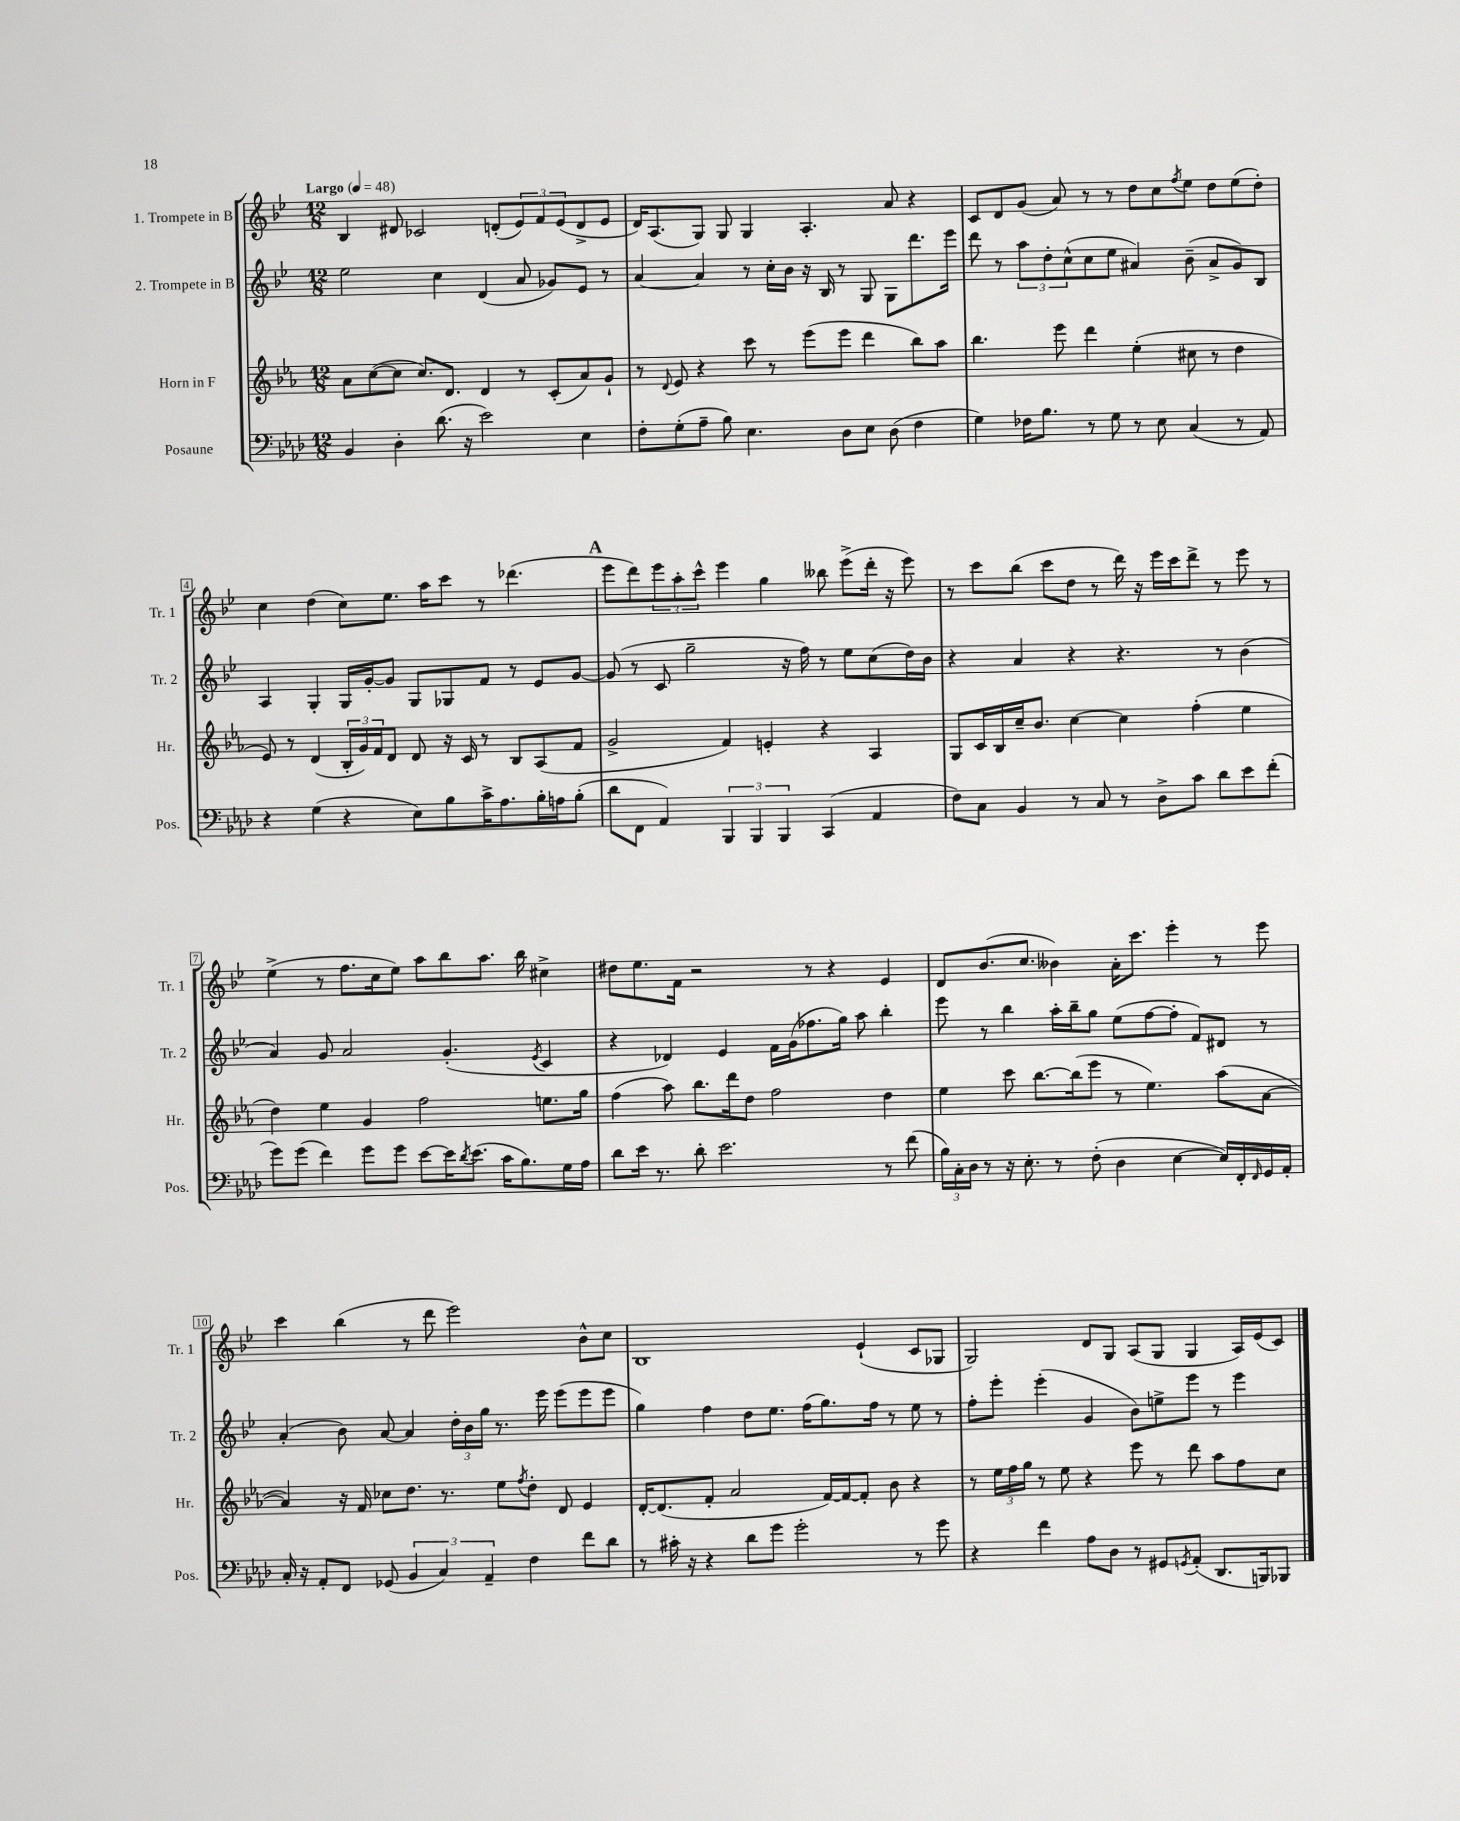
<<
\new StaffGroup <<
\new Staff = "s0" \with { instrumentName = "1. Trompete in B" shortInstrumentName = "Tr. 1" } {
    \clef treble \key bes \major \numericTimeSignature \time 12/8 \tempo "Largo" 4 = 48
    bes4 dis'8 ces'2 d'8-.( \tuplet 3/2 { ees'8) f'8 ees'8( } d'8-> ees'8 |
    d'16) a8.( g8) g8 g4 a4.-. a'8 r4 |
    c'8 d'8 g'8( a'8) r8 r8 d''8 c''8 \acciaccatura { f''8 } ees''8 d''8 ees''8( d''8-.) |
    c''4 d''4( c''8) ees''8. a''16 c'''8 r8 des'''4.( |
    \mark \markup { \bold "A" } ees'''8 d'''8) \tuplet 3/2 { ees'''8 a''8-. c'''8-^ } ees'''4 g''4 beses''8 ees'''8->( d'''16-. r16 ees'''8) |
    r8 c'''8 bes''8( c'''8 d''8 r8 d'''16) r16 ees'''16 c'''16 d'''8-> r8 ees'''8 r8 |
    ees''4->( r8 f''8. c''16 ees''8) a''8 bes''8 a''8. bes''16 cis''4-> |
    dis''8 ees''8. f'16 r2 r8 r4 ees'4 |
    d'8 bes'8.( c''8. beses'4) a'16-. c'''8. ees'''4-. r8 ees'''8 |
    c'''4 bes''4( r8 d'''8 ees'''2) bes'8-^ c''8 |
    bes1 ees'4-!( c'8 ges8 |
    g2) d'8 g8 a8( g8 g4 a16) ees'16( c'8) \bar "|." |
}
\new Staff = "s1" \with { instrumentName = "2. Trompete in B" shortInstrumentName = "Tr. 2" } {
    \clef treble \key bes \major \numericTimeSignature \time 12/8
    ees''2 c''4 d'4( a'8 ges'8) ees'8 r8 |
    a'4~ a'4 r8 c''16-. bes'16 r16 bes16 r8 g8 g8 d'''8. ees'''16 |
    d'''8 r8 \tuplet 3/2 { a''8 d''8-. c''8-^( } c''8 ees''8 ais'4) bes'8--( ais'8-> g'8) bes8 |
    a4 g4-. g16 g'16~-. g'8 g8 ges8 f'8 r8 ees'8 g'8~ |
    \mark \markup { \bold "A" } g'8( r8 c'8 g''2-- r16 f''16) r8 ees''8 c''8( d''16) bes'16 |
    r4 a'4 r4 r4. r8 bes'4( |
    a'4) g'8 a'2 g'4.-.( \acciaccatura { ees'8 } c'4 |
    r4 des'4) ees'4 f'16 g'16( fes''8. g''16) a''8 bes''4-. |
    ees'''8 r8 bes''4 a''16-. bes''16-- g''8 ees''8( f''8~ f''8-. f'8) dis'8 r8 |
    a'4-.( bes'8) a'8~ a'4 \tuplet 3/2 { d''16-. bes'16 g''16 } r8. ees'''16 ees'''8( ees'''8 ees'''8 |
    g''4) f''4 d''8 ees''8. f''16( g''8.) f''16 r8 ees''8 r8 |
    f''8-. ees'''8-. ees'''4-.( g'4 bes'8) e''8-> ees'''8 r8 ees'''4 \bar "|." |
}
\new Staff = "s2" \with { instrumentName = "Horn in F" shortInstrumentName = "Hr." } {
    \clef treble \key ees \major \numericTimeSignature \time 12/8
    aes'8 c''8~( c''8 c''8.) d'8. d'4 r8 c'8-.( aes'8) g'8-! |
    r8 \appoggiatura { d'8 } ees'8 r4 c'''8 r8 ees'''8( ees'''8 d'''4 bes''8) aes''8 |
    bes''4. ees'''8 d'''4 ees''4-.( cis''8 r8 d''4 |
    ees'8) r8 d'4( \tuplet 3/2 { bes16-. g'16) f'16 } d'8 d'8 r16 c'16 r8 bes8 aes8( f'8 |
    \mark \markup { \bold "A" } g'2-> f'4) e'4-. r4 aes4 |
    g8 c'16 bes16 c''16-- bes'8. c''4~ c''4 f''4-.( ees''4 |
    d''4) ees''4 g'4 f''2 e''8. g''16 |
    f''4( aes''8) bes''8. d'''16 d''8 f''2 d''4 |
    ees''4 c'''8 bes''8.~ bes''16( ees'''8 r8 ees''4.) aes''8( aes'8~ |
    aes'4) r16 f'16 ces''8 d''8. r8. ees''8 \acciaccatura { f''8 } d''8-. d'8 ees'4 |
    d'16~-. d'8.( f'8-. aes'2 f'16~) f'16~ f'8-. bes'8 r4 |
    r8 \tuplet 3/2 { ees''16 f''16 g''16 } r8 ees''8 r4 ees'''8 r8 d'''8 aes''8 f''8 c''8 \bar "|." |
}
\new Staff = "s3" \with { instrumentName = "Posaune" shortInstrumentName = "Pos." } {
    \clef bass \key aes \major \numericTimeSignature \time 12/8
    bes,4 des4-. des'8.( r16 ees'2) ees4 |
    f8-. g8-.( aes8-- bes8) ees4. des8 ees8 des8( f4 |
    g4) fes16 bes8. r8 g8 r8 ees8 c4( r8 aes,8) |
    r4 g4( r4 ees8) bes8 c'16-> aes8. bes16-. a16 bes8-.( |
    \mark \markup { \bold "A" } des'8 f,8 aes,4) \tuplet 3/2 { bes,,4 bes,,4 bes,,4 } c,4( aes,4 |
    f8) c8 bes,4 r8 c8 r8 des8-> c'8 des'8 ees'8 f'8-.( |
    g'8) g'8( f'4) g'8 g'8 ees'8~ ees'16 \acciaccatura { des'8 } ees'8.( c'16 bes8.) g16 aes16 |
    des'8 ees'16 r8. des'8-. ees'2. r8 f'8( |
    \tuplet 3/2 { bes16) c16-. des16 } r8 r16 ees8.-. r8 f8-.( des4 ees4~ ees16) f,16-. \grace { f,16 } g,16 aes,16-. |
    c16-. r16 aes,8-. f,8 ges,8( \tuplet 3/2 { bes,4 c4) aes,4-- } f4 f'8 des'8 |
    r8 cis'16-. r16 r4 des'8 g'8 g'2-. r8 g'8 |
    r4 f'4 aes8 des8 r8 gis,8 \acciaccatura { g,8 } aes,8-.( des,8. b,,16) bes,,8 \bar "|." |
}
>>
>>
\layout { \context { \Score \override BarNumber.stencil = #(make-stencil-boxer 0.1 0.3 ly:text-interface::print) } }
